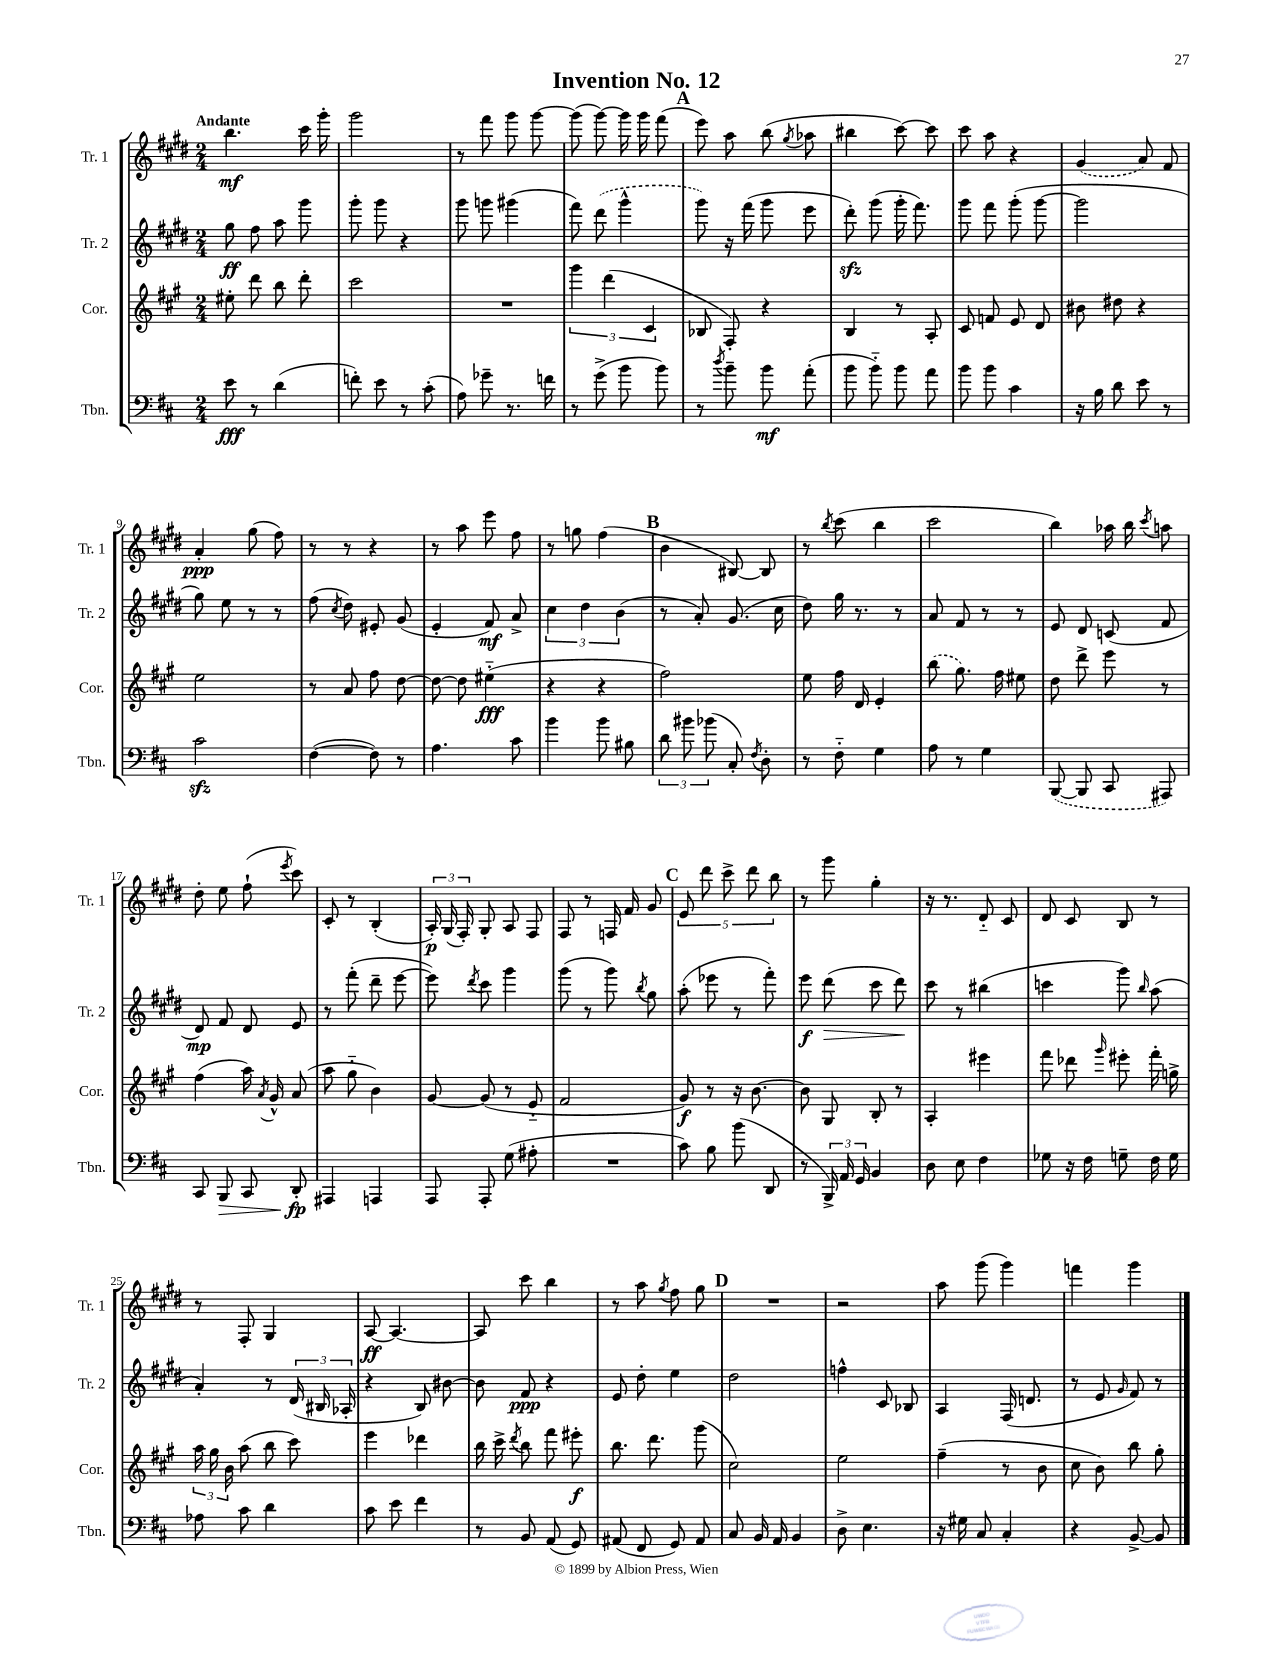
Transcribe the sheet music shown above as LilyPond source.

\header { title = "Invention No. 12" }
<<
\new StaffGroup <<
\new Staff = "s0" \with { instrumentName = "Tr. 1" shortInstrumentName = "Tr. 1" } {
    \clef treble \key e \major \numericTimeSignature \time 2/4 \tempo "Andante"
    \autoBeamOff b''4.\mf cis'''16 gis'''16-. |
    gis'''2 |
    r8 fis'''8 gis'''8 gis'''8~ |
    gis'''8( gis'''8~) gis'''16 gis'''16 fis'''8( |
    \mark \markup { \bold "A" } e'''8) a''8 b''8( \acciaccatura { gis''8 } aes''8 |
    bis''4 cis'''8~) cis'''8 |
    cis'''8 a''8 r4 |
    \once \slurDashed gis'4( a'8) fis'8 |
    a'4-.\ppp gis''8( fis''8) |
    r8 r8 r4 |
    r8 a''8 e'''8 fis''8 |
    r8 g''8 fis''4( |
    \mark \markup { \bold "B" } b'4 bis8~) bis8 |
    r8 \acciaccatura { b''8 } cis'''8( b''4 |
    cis'''2 |
    b''4) aes''16 b''16 \acciaccatura { cis'''8 } a''8 |
    dis''8-. e''8 fis''8-!( \acciaccatura { e'''8 } cis'''8) |
    cis'8-. r8 b4-.( |
    \tuplet 3/2 { a16-.\p) gis16( fis16-.) } gis8-. a8 fis8 |
    fis8 r8 f16 fis'16 gis'8 |
    \mark \markup { \bold "C" } \tuplet 5/4 { e'8 dis'''8 cis'''8-> dis'''8 b''8 } |
    r8 gis'''8 gis''4-. |
    r16 r8. dis'8-_ cis'8 |
    dis'8 cis'8 b8 r8 |
    r8 fis8-. gis4 |
    a8~\ff a4.~ |
    a8 cis'''8 b''4 |
    r8 a''8 \acciaccatura { gis''8 } fis''8 gis''8 |
    \mark \markup { \bold "D" } R2 |
    r2 |
    a''8 gis'''8( gis'''4) |
    f'''4 gis'''4 \bar "|." |
}
\new Staff = "s1" \with { instrumentName = "Tr. 2" shortInstrumentName = "Tr. 2" } {
    \clef treble \key e \major \numericTimeSignature \time 2/4
    \autoBeamOff gis''8\ff fis''8 a''8 gis'''8 |
    gis'''8-. gis'''8 r4 |
    gis'''8 g'''8 gis'''4( |
    fis'''8) \once \slurDashed dis'''8( gis'''4-^ |
    \mark \markup { \bold "A" } gis'''8) r16 fis'''16( gis'''8 e'''8 |
    dis'''8-.\sfz) gis'''8( gis'''16-. fis'''8.) |
    gis'''8 fis'''8 gis'''8-.( gis'''8~ |
    gis'''2 |
    gis''8) e''8 r8 r8 |
    fis''8( \acciaccatura { cis''8 } dis''8) eis'8-. gis'8( |
    e'4-. fis'8\mf) a'8-> |
    \tuplet 3/2 { cis''4 dis''4 b'4( } |
    \mark \markup { \bold "B" } r8 a'8-.) gis'8.( cis''16 |
    dis''8) gis''16 r8. r8 |
    a'8 fis'8 r8 r8 |
    e'8 dis'8 c'8( fis'8 |
    dis'8\mp) fis'8 dis'8 e'8 |
    r8 fis'''8-.( dis'''8-- e'''8~ |
    e'''8) \acciaccatura { dis'''8 } cis'''8 gis'''4 |
    gis'''8( r8 gis'''8) \acciaccatura { b''8 } gis''8 |
    \mark \markup { \bold "C" } a''8-.( ees'''8 r8 fis'''8-.) |
    e'''8\f dis'''8\>( cis'''8 dis'''8\!) |
    cis'''8 r8 bis''4( |
    c'''4 gis'''8) \grace { b''16 } a''8( |
    a'4-.) r8 \tuplet 3/2 { dis'16( bis16 aes16-. } |
    r4 b8) bis'8~ |
    bis'8 fis'8\ppp r4 |
    e'8 dis''8-. e''4 |
    \mark \markup { \bold "D" } dis''2 |
    f''4-^ cis'8 bes8 |
    a4 fis16( d'8. |
    r8 e'8 \grace { gis'16 } fis'8) r8 \bar "|." |
}
\new Staff = "s2" \with { instrumentName = "Cor." shortInstrumentName = "Cor." } {
    \clef treble \key a \major \numericTimeSignature \time 2/4
    \autoBeamOff eis''8-. d'''8 b''8 d'''8-. |
    cis'''2 |
    R2 |
    \tuplet 3/2 { gis'''4 d'''4( cis'4 } |
    \mark \markup { \bold "A" } bes8 fis8-.) r4 |
    b4 r8 a8-. |
    cis'8 f'8 e'8 d'8 |
    bis'8 dis''8 r4 |
    e''2 |
    r8 a'8 fis''8 d''8~ |
    d''8~ d''8 eis''4-_\fff( |
    r4 r4 |
    \mark \markup { \bold "B" } fis''2) |
    e''8 fis''16 d'16 e'4-. |
    \once \slurDashed b''8( gis''8.) fis''16 eis''8 |
    d''8 d'''8-> e'''8 r8 |
    fis''4( a''16) \acciaccatura { a'8 } gis'16-^ a'8( |
    a''8 gis''8-_ b'4) |
    gis'8~ gis'8( r8 e'8-_ |
    fis'2 |
    \mark \markup { \bold "C" } gis'8\f) r8 r16 b'8.~ |
    b'8 gis8 b8-. r8 |
    a4-. eis'''4 |
    fis'''8 des'''8 \grace { gis'''16 } eis'''8-. fis'''16-. g''16-> |
    \tuplet 3/2 { a''16 gis''16 b'16 } a''8( b''8 cis'''8) |
    e'''4 des'''4 |
    b''16 cis'''16-> \acciaccatura { d'''8 } b''8 fis'''8 eis'''8-.\f |
    b''8. d'''8. gis'''8( |
    \mark \markup { \bold "D" } cis''2) |
    e''2 |
    fis''4--( r8 b'8 |
    cis''8 b'8) b''8 gis''8-. \bar "|." |
}
\new Staff = "s3" \with { instrumentName = "Tbn." shortInstrumentName = "Tbn." } {
    \clef bass \key d \major \numericTimeSignature \time 2/4
    \autoBeamOff e'8\fff r8 d'4( |
    f'8-.) e'8 r8 cis'8-.( |
    a8) ges'8-- r8. f'16 |
    r8 g'8->( b'8 b'8) |
    \mark \markup { \bold "A" } r8 \acciaccatura { d''8 } b'8-- b'8\mf a'8-.( |
    b'8 b'8-_) b'8 a'8 |
    b'8 b'8 cis'4 |
    r16 b16 d'8 e'8 r8 |
    cis'2\sfz |
    fis4~( fis8) r8 |
    a4. cis'8 |
    b'4 b'8 bis8 |
    \mark \markup { \bold "B" } \tuplet 3/2 { d'8 bis'8 bes'8( } cis8-.) \acciaccatura { fis8 } d8-. |
    r8 fis8-_ g4 |
    a8 r8 g4 |
    \once \slurDashed b,,8~( b,,8 cis,8 ais,,8) |
    cis,8 b,,8\> cis,8 d,8-.\fp\! |
    ais,,4 a,,4 |
    a,,8 a,,8-. g8( ais8-. |
    R2 |
    \mark \markup { \bold "C" } cis'8) b8 b'8( d,8 |
    r8 \tuplet 3/2 { b,,16->) a,16 g,16 } b,4 |
    d8 e8 fis4 |
    ges8 r16 fis16 g8-- fis16 g16 |
    aes8 cis'8 d'4 |
    cis'8 e'8 fis'4 |
    r8 b,8 a,8( g,8) |
    ais,8( fis,8 g,8) ais,8 |
    \mark \markup { \bold "D" } cis8 b,16 a,16 b,4 |
    d8-> e4. |
    r16 gis16 cis8 cis4-. |
    r4 b,8~-> b,8 \bar "|." |
}
>>
>>
